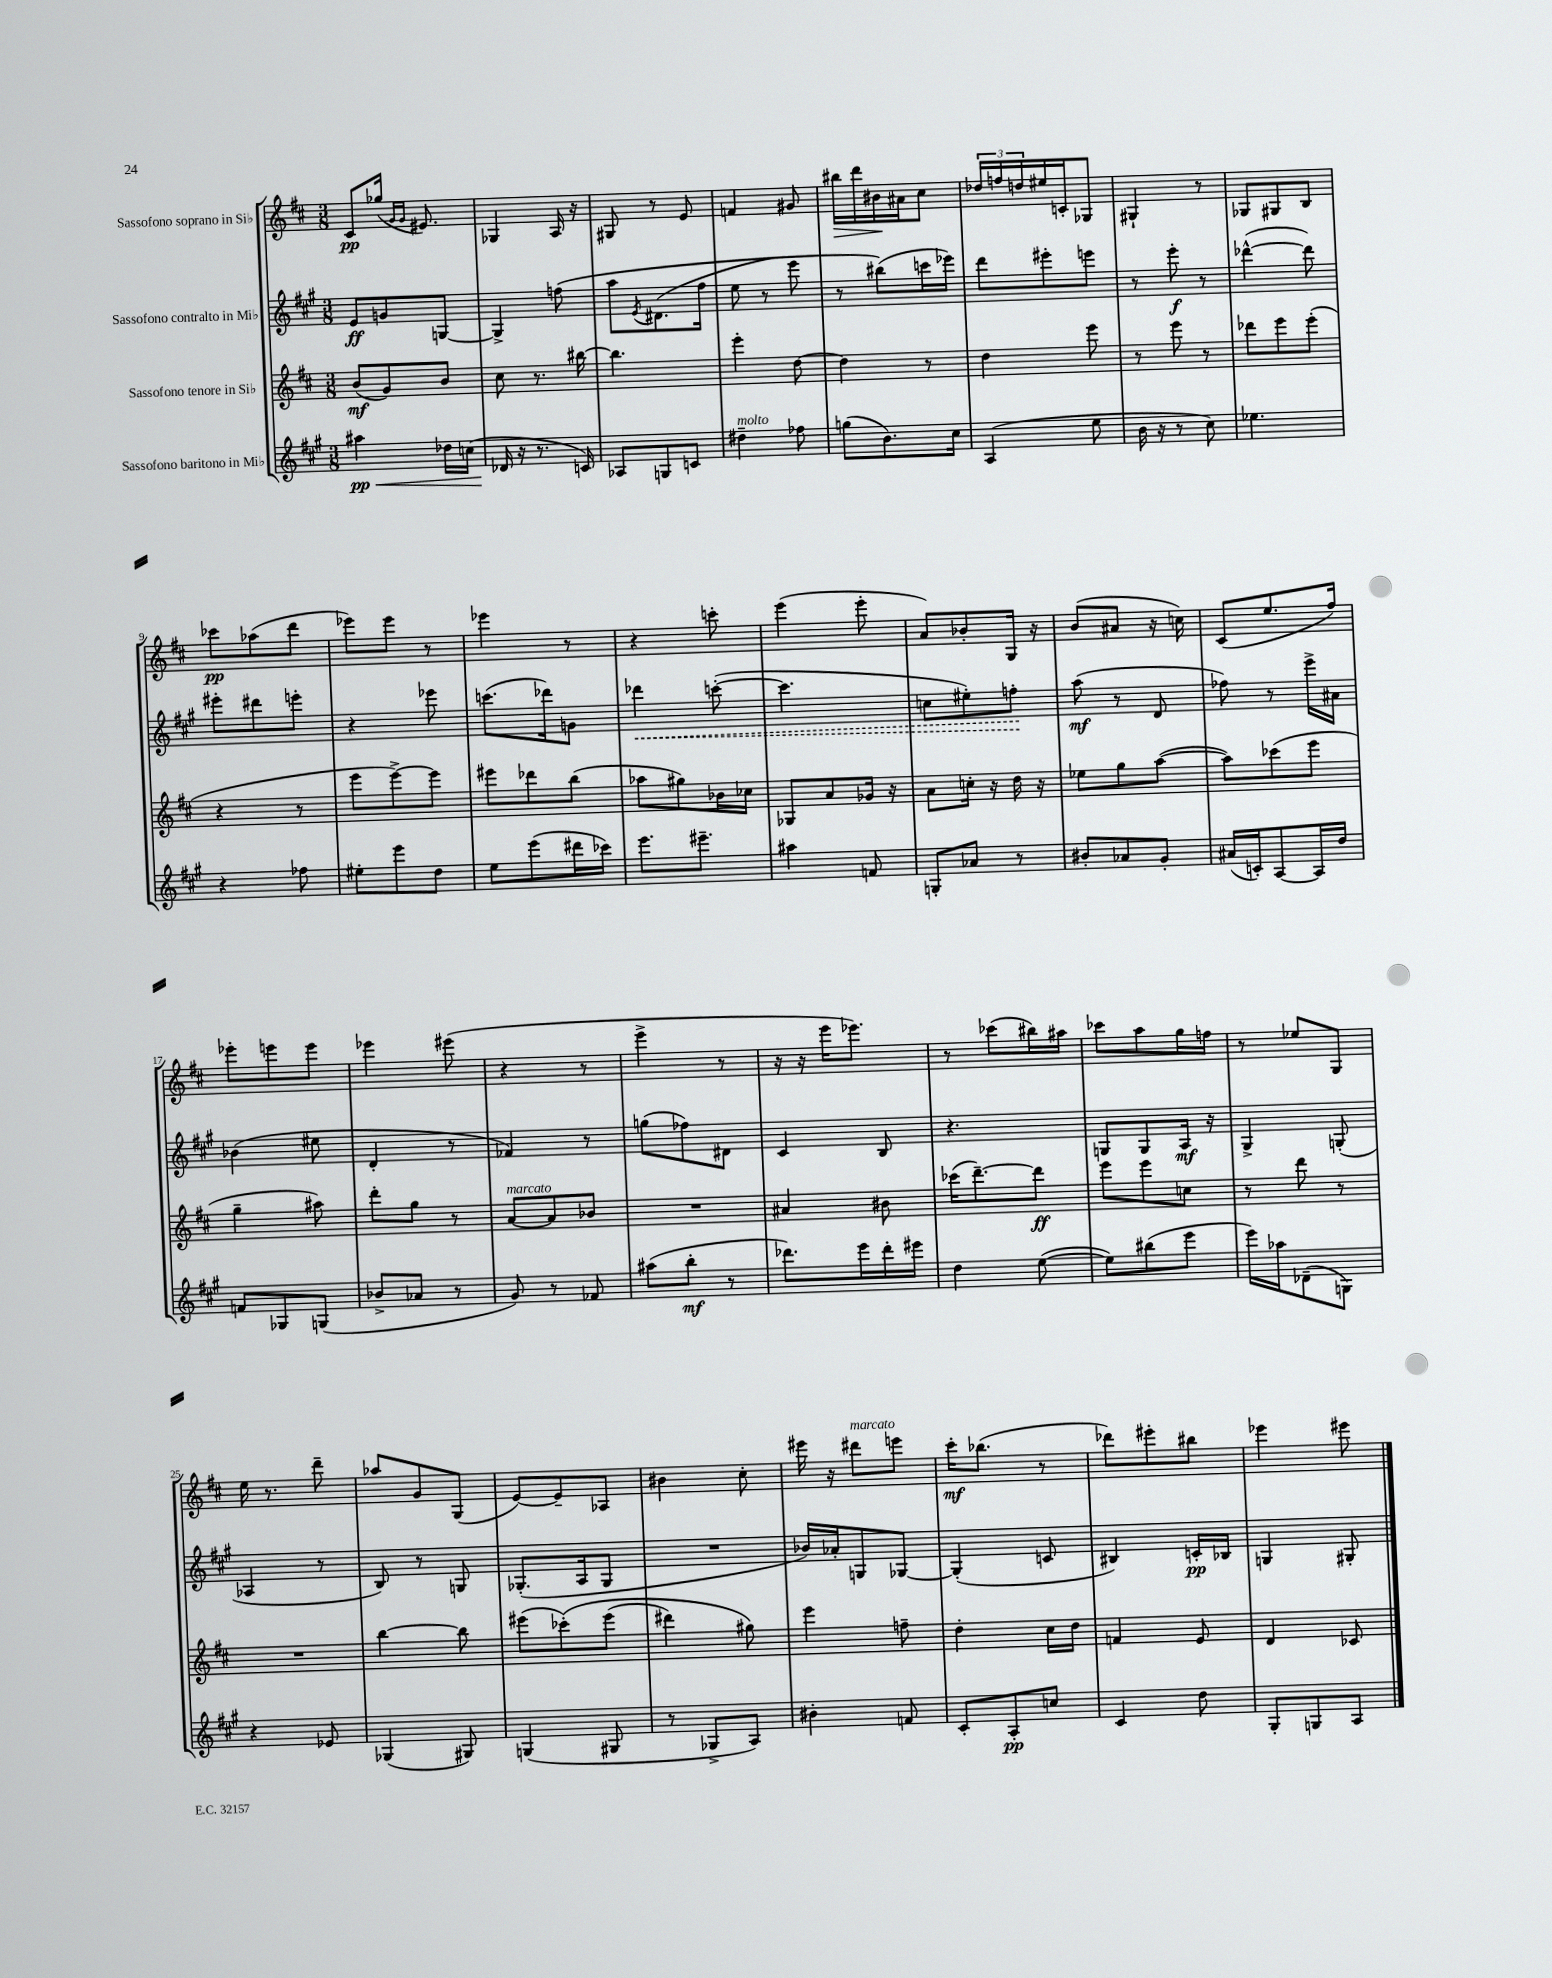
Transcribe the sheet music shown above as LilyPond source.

<<
\new StaffGroup <<
\new Staff = "s0" \with { instrumentName = "Sassofono soprano in Sib" } {
    \clef treble \key d \major \numericTimeSignature \time 3/8
    cis'8\pp ges''16( \grace { g'16 g'16 } eis'8.) |
    ges4 a16 r16 |
    gis8 r8 e'8 |
    f'4 gis'8 |
    bis''16\> d'''16 bis'16\! ais'16 cis''8 |
    \tuplet 3/2 { des''16 f''16 d''16 } eis''16 c'16-. ges8 |
    gis4-! r8 |
    ges8 gis8 b8 |
    ces'''8\pp aes''8( d'''8 |
    ees'''8) ees'''8 r8 |
    ees'''4 r8 |
    r4 c'''8-. |
    e'''4( e'''8-. |
    a'8) bes'8-. g16 r16 |
    b'8( ais'8 r16 c''16) |
    cis'8( e''8. fis''16) |
    ees'''8-. e'''8 e'''8 |
    ees'''4 eis'''8( |
    r4 r8 |
    e'''4-> r8 |
    r16 r16 e'''16 ees'''8.) |
    r8 ces'''8( bis''16) ais''16 |
    ces'''8 a''8 g''16 f''16 |
    r8 ees''8 g8 |
    e''16 r8. d'''8-- |
    aes''8 g'8 g8( |
    e'8~) e'8-- aes8 |
    bis'4 cis''8-. |
    eis'''16 r16 dis'''8^\markup { \italic "marcato" } e'''8 |
    cis'''16-.\mf bes''8.( r8 |
    des'''8) eis'''8-. bis''8 |
    ees'''4 eis'''8 \bar "|." |
}
\new Staff = "s1" \with { instrumentName = "Sassofono contralto in Mib" } {
    \clef treble \key a \major \numericTimeSignature \time 3/8
    e'8\ff g'8 g8~ |
    g4-> f''8\( |
    a''8 \acciaccatura { e'8 } dis'8.( fis''16 |
    e''8 r8 e'''8) |
    r8 bis''8(\) c'''16 ees'''16) |
    d'''8 eis'''8-. e'''8 |
    r8 e'''8-.\f r8 |
    des'''4~-^( des'''8) |
    eis'''8-. dis'''8 e'''8-. |
    r4 ees'''8 |
    c'''8.( des'''16) g'8 |
    \once \override Hairpin.style = #'dashed-line des'''4\< c'''8~-.( |
    c'''4. |
    c''8 eis''8-.) f''8-.\! |
    a''8\mf( r8 d'8 |
    fes''8) r8 e'''16-> ais'16 |
    bes'4( eis''8 |
    d'4-. r8 |
    fes'4) r8 |
    g''8( fes''8) dis'8 |
    cis'4 b8 |
    r4. |
    g8 g8 a16\mf r16 |
    gis4-> g8-.( |
    aes4 r8 |
    b8) r8 g8 |
    ges8.-.( a16 ges8 |
    R4. |
    bes'16) aes'16-. g8 ges8~ |
    ges4-.( c'8 |
    bis4) c'16-.\pp bes16 |
    g4 gis8-. \bar "|." |
}
\new Staff = "s2" \with { instrumentName = "Sassofono tenore in Sib" } {
    \clef treble \key d \major \numericTimeSignature \time 3/8
    b'8\mf( g'8) b'8 |
    cis''8 r8. bis''16~ |
    bis''4. |
    e'''4-. d''8~ |
    d''4 r8 |
    d''4 e'''8 |
    r8 e'''8 r8 |
    des'''8 e'''8 e'''8-.( |
    r4 r8 |
    e'''8 e'''8~->) e'''8 |
    eis'''8 des'''8 b''8( |
    aes''8 gis''8) bes'16 ces''16 |
    ges8 a'8 ges'16 r16 |
    a'8 c''16-. r16 d''16 r16 |
    ees''8 g''8 a''8~( |
    a''8) ces'''8( e'''8 |
    g''4-- ais''8) |
    d'''8-. g''8 r8 |
    a'8~^\markup { \italic "marcato" } a'8 bes'8 |
    R4. |
    ais'4 bis'8 |
    ces'''16( d'''8.~--) d'''8\ff |
    e'''8 e'''8 c''8 |
    r8 d'''8 r8 |
    R4. |
    b''4~ b''8 |
    eis'''8( ces'''8-.)\( eis'''8( |
    dis'''4) gis''8\) |
    e'''4 f''8-- |
    d''4-. cis''16 d''16 |
    f'4 e'8 |
    d'4 ces'8 \bar "|." |
}
\new Staff = "s3" \with { instrumentName = "Sassofono baritono in Mib" } {
    \clef treble \key a \major \numericTimeSignature \time 3/8
    ais''4\pp\< des''16 c''16( |
    des'16\! r16 r8. c'16) |
    aes8 g8 c'8 |
    dis''4--^\markup { \italic "molto" } fes''8 |
    g''8( b'8.) cis''16 |
    a4( e''8 |
    b'16 r16 r8 cis''8) |
    ees''4. |
    r4 fes''8 |
    eis''8-. e'''8 d''8 |
    e''8 e'''8( dis'''16 ces'''16) |
    e'''8. eis'''8.-- |
    ais''4 f'8 |
    g8-. aes'8 r8 |
    bis'8-. aes'8 gis'8-. |
    ais'16( c'16-.) a8~ a16 d''16 |
    f'8 ges8 g8( |
    bes'8-> aes'8 r8 |
    gis'8) r8 fes'8 |
    ais''8( b''8-.\mf r8 |
    des'''8.) e'''16 des'''16-. eis'''16 |
    d''4 e''8~( |
    e''8) bis''8( e'''8 |
    e'''16) aes''16 des'8--( g8) |
    r4 ees'8 |
    ges4( gis8) |
    g4( gis8 |
    r8 ges8-> a8) |
    bis'4-. f'8 |
    cis'8-. a8-.\pp c''8 |
    cis'4 d''8 |
    gis8-. g8 a8 \bar "|." |
}
>>
>>
